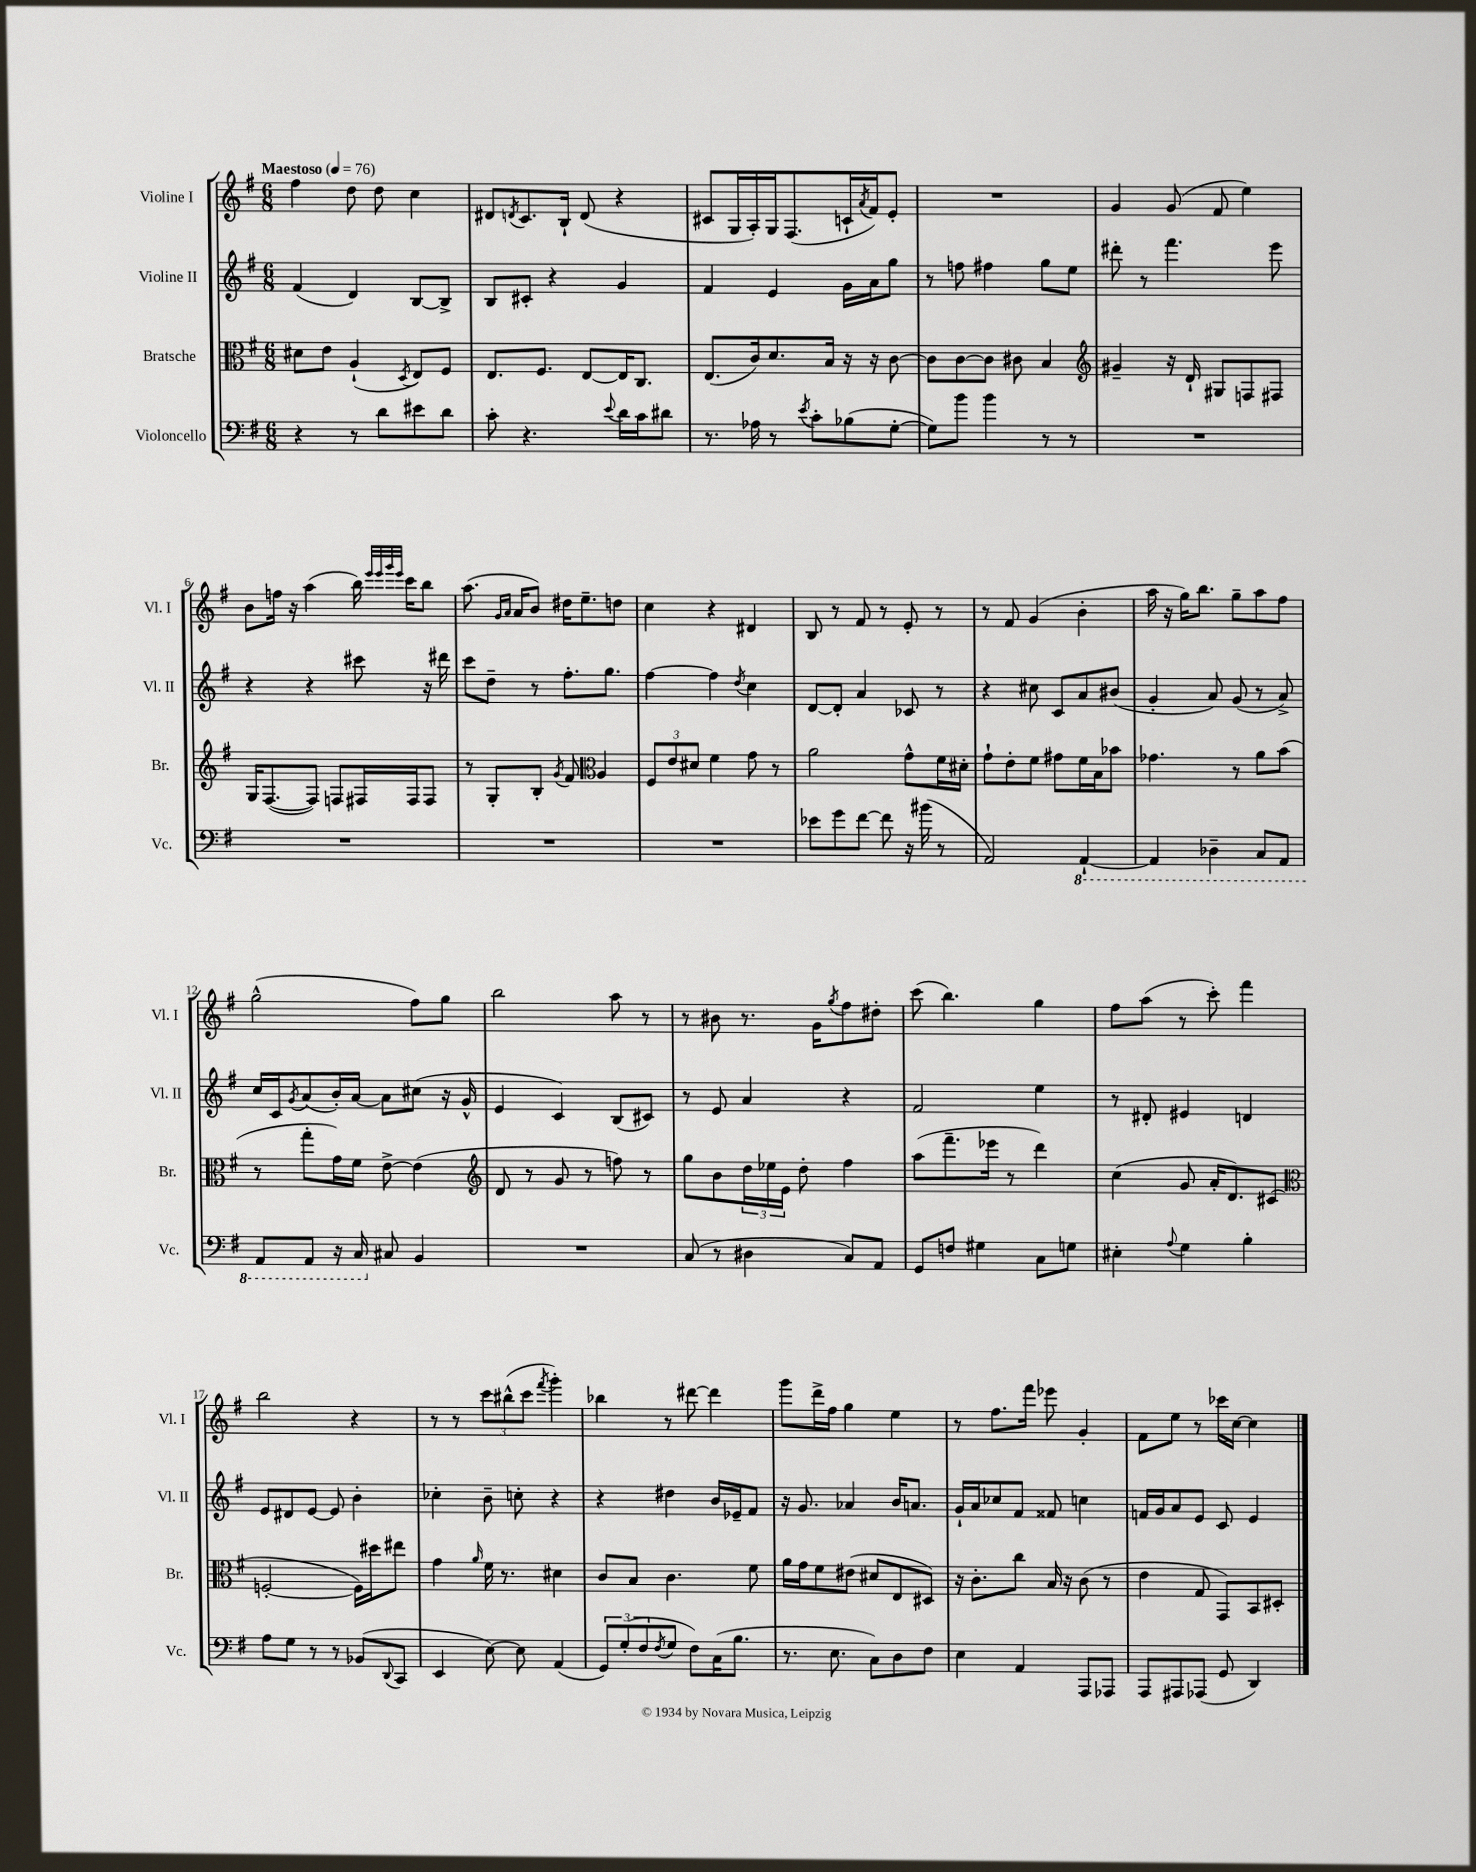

**kern	**kern	**kern	**kern
*staff4	*staff3	*staff2	*staff1
*clefF4	*clefC3	*clefG2	*clefG2
*k[f#]	*k[f#]	*k[f#]	*k[f#]
*M6/8	*M6/8	*M6/8	*M6/8
*MM76	*MM76	*MM76	*MM76
4r	8d#	(4f#	4ff#
.	8e	.	.
8r	(4A`	4d)	8dd
8d	.	.	8dd
.	8qD	.	.
8e#	8E)	[8B	4cc
8d	8F#	8B^]	.
=	=	=	=
8c'	8.E	8B	8d#
.	.	.	8qd
4.r	.	8c#'	8.c
.	8.F#	.	.
.	.	4r	.
.	.	.	16B`
.	[8E	.	(8d
8qqe	.	.	.
16d	16E]	4g	4r
16c	8.C	.	.
8d#	.	.	.
=	=	=	=
8.r	(8.E	4f#	8c#
.	.	.	16G
16A-	16c)	.	16A')
8r	8.d	4e	16G
.	.	.	(8.F#
8qe	.	.	.
8c'	.	.	.
.	16B	.	.
(8B-	16r	16g	16c`
.	.	.	8qa
.	16r	16a	16f#)
[8G'	[8c	8gg	8e'
=	=	=	=
8G])	8c]	8r	2.r
8b	[8c	8ff	.
4b	8c]	4ff#	.
.	8c#	.	.
8r	4B	8gg	.
8r	.	8ee	.
=	=	=	=
*	*clefG2	*	*
2.r	4g#~	8ddd#'	4g
.	.	8r	.
.	16r	4.fff#	(8g
.	16d`	.	.
.	8G#	.	8f#
.	8F	.	4ee)
.	8F#	8eee	.
=	=	=	=
2.r	16G	4r	8b
.	([8.F#	.	.
.	.	.	16ff
.	.	.	16r
.	8F#])	4r	(4aa
.	8F	.	.
.	16F#	8ccc#	16bb)
.	.	.	32qqeee
.	.	.	32qqeee
.	.	.	32qqggg
.	.	.	32qqeee
.	16F#	.	16ccc
.	8F#	16r	8bb
.	.	16ddd#	.
=	=	=	=
2.r	8r	8ccc	(8.aa
.	8G'	8dd~	.
.	.	.	16qqg
.	.	.	16qqa
.	.	.	16a
.	8B'	8r	8b)
.	8qg	.	.
.	8f#	8.ff#'	16dd#
.	.	.	8.ee~
*	*clefC3	*	*
.	4A	.	.
.	.	8.gg	.
.	.	.	8dd
=	=	=	=
2.r	12F#	[4ff#	4cc
.	12e	.	.
.	12d#	.	.
.	4f#	4ff#]	4r
.	.	8qdd	.
.	8g	4cc	4d#
.	8r	.	.
=	=	=	=
8e-	2a	[8d	8B
8g	.	8d']	8r
[8f#	.	4a	8f#
8f#]	.	.	8r
16r	8g^^	8c-	8e'
(16b#	.	.	.
8r	16f#	8r	8r
.	16d#'	.	.
=	=	=	=
2AA)	8g`	4r	8r
.	8e'	.	8f#
.	8f#	8cc#	(4g
.	8g#	8c	.
[4AAA`	16f#	8a	4b'
.	16B	.	.
.	8b-	(8b#	.
=	=	=	=
4AAA]	4.g-	4g'	16aa
.	.	.	16r
.	.	.	16gg)
.	.	.	8.bb
4DD-~	.	8a)	.
.	8r	(8g	8gg~
8CC	8a	8r	8aa
8AAA	(8b	8a^)	8ff#
=	=	=	=
8AAA	8r	16cc	(2gg^^
.	.	16c	.
.	.	8qg	.
8AAA	8gg'	(8a	.
16r	16g)	16b')	.
16CC	16f#	[16a	.
8C#	[8e^	8a]	.
4BB	(4e]	(8cc#	8ff#)
.	.	16r	8gg
.	.	16g^^	.
=	=	=	=
*	*clefG2	*	*
2.r	8d	4e	2bb
.	8r	.	.
.	8g	4c)	.
.	8r	.	.
.	8ff)	(8B	8aa
.	8r	8c#)	8r
=	=	=	=
(8C	8gg	8r	8r
8r	8b	8e	8b#
4D#	24dd	4a	8.r
.	24ee-	.	.
.	24e	.	.
.	8dd'	.	.
.	.	.	16g
.	.	.	8qgg
8C)	4ff#	4r	8ff#
8AA	.	.	8dd#'
=	=	=	=
8GG	(8aa	2f#	(8ccc
8F	8.fff#~	.	4.bb)
4G#	.	.	.
.	16eee-	.	.
.	8r	.	.
8C	4ddd)	4ee	4gg
8G	.	.	.
=	=	=	=
4E#'	(4cc	8r	8ff#
.	.	8d#'	(8aa
8qqA	.	.	.
4G	8g	4e#	8r
.	16a'	.	8ccc')
.	8.d)	.	.
4B'	.	4d	4fff#
.	(8c#	.	.
=	=	=	=
*	*clefC3	*	*
8A	[2F'	8e	2bb
8G	.	8d#	.
8r	.	[8e	.
8r	.	8e]	.
(8BB-	16F])	4b'	4r
.	16dd#	.	.
8qqDD	.	.	.
8CC	8ee#	.	.
=	=	=	=
4EE	4g	4cc-'	8r
.	.	.	8r
.	16qqa	.	.
[8E)	16f#	8b~	12ccc
.	8.r	.	.
.	.	.	(12bb#^^
8E]	.	8cc'	.
.	.	.	12ccc
.	.	.	8qfff#
(4AA	4d#	4r	4ggg')
=	=	=	=
12GG)	8c	4r	4bb-
(12G'	.	.	.
.	8B	.	.
12F#	.	.	.
8qF#	.	.	.
8G	4.c	4dd#	8r
8F#)	.	.	[8ddd#
(16C	.	16b	4ddd#]
8.B	.	16e-~	.
.	8f#	8f#	.
=	=	=	=
8.r	16a	16r	8ggg
.	16g	8.g	.
.	8f#	.	16ddd^
8.E	.	.	16ff#
.	(8e#	4a-	4gg
8C)	8d#	.	.
8D	8E	16b	4ee
.	.	8.a	.
8F#	8D#)	.	.
=	=	=	=
4E	16r	16g`	8r
.	8.c'	16a	.
.	.	8cc-	8.ff#
4AA	8cc	8f#	.
.	.	.	16fff#
.	16B	8f##	8eee-
.	16r	.	.
8AAA	(8c	4cc	4g'
8AAA-	8r	.	.
=	=	=	=
8AAA	4e	16f	8f#
.	.	16g	.
8AAA#	.	8a	8ee
(8AAA-	8G	8e	8r
8GG	8GG)	8c	16ccc-
.	.	.	[16cc
4DD)	8BB	4e	4cc]
.	8D#'	.	.
==	==	==	==
*-	*-	*-	*-
